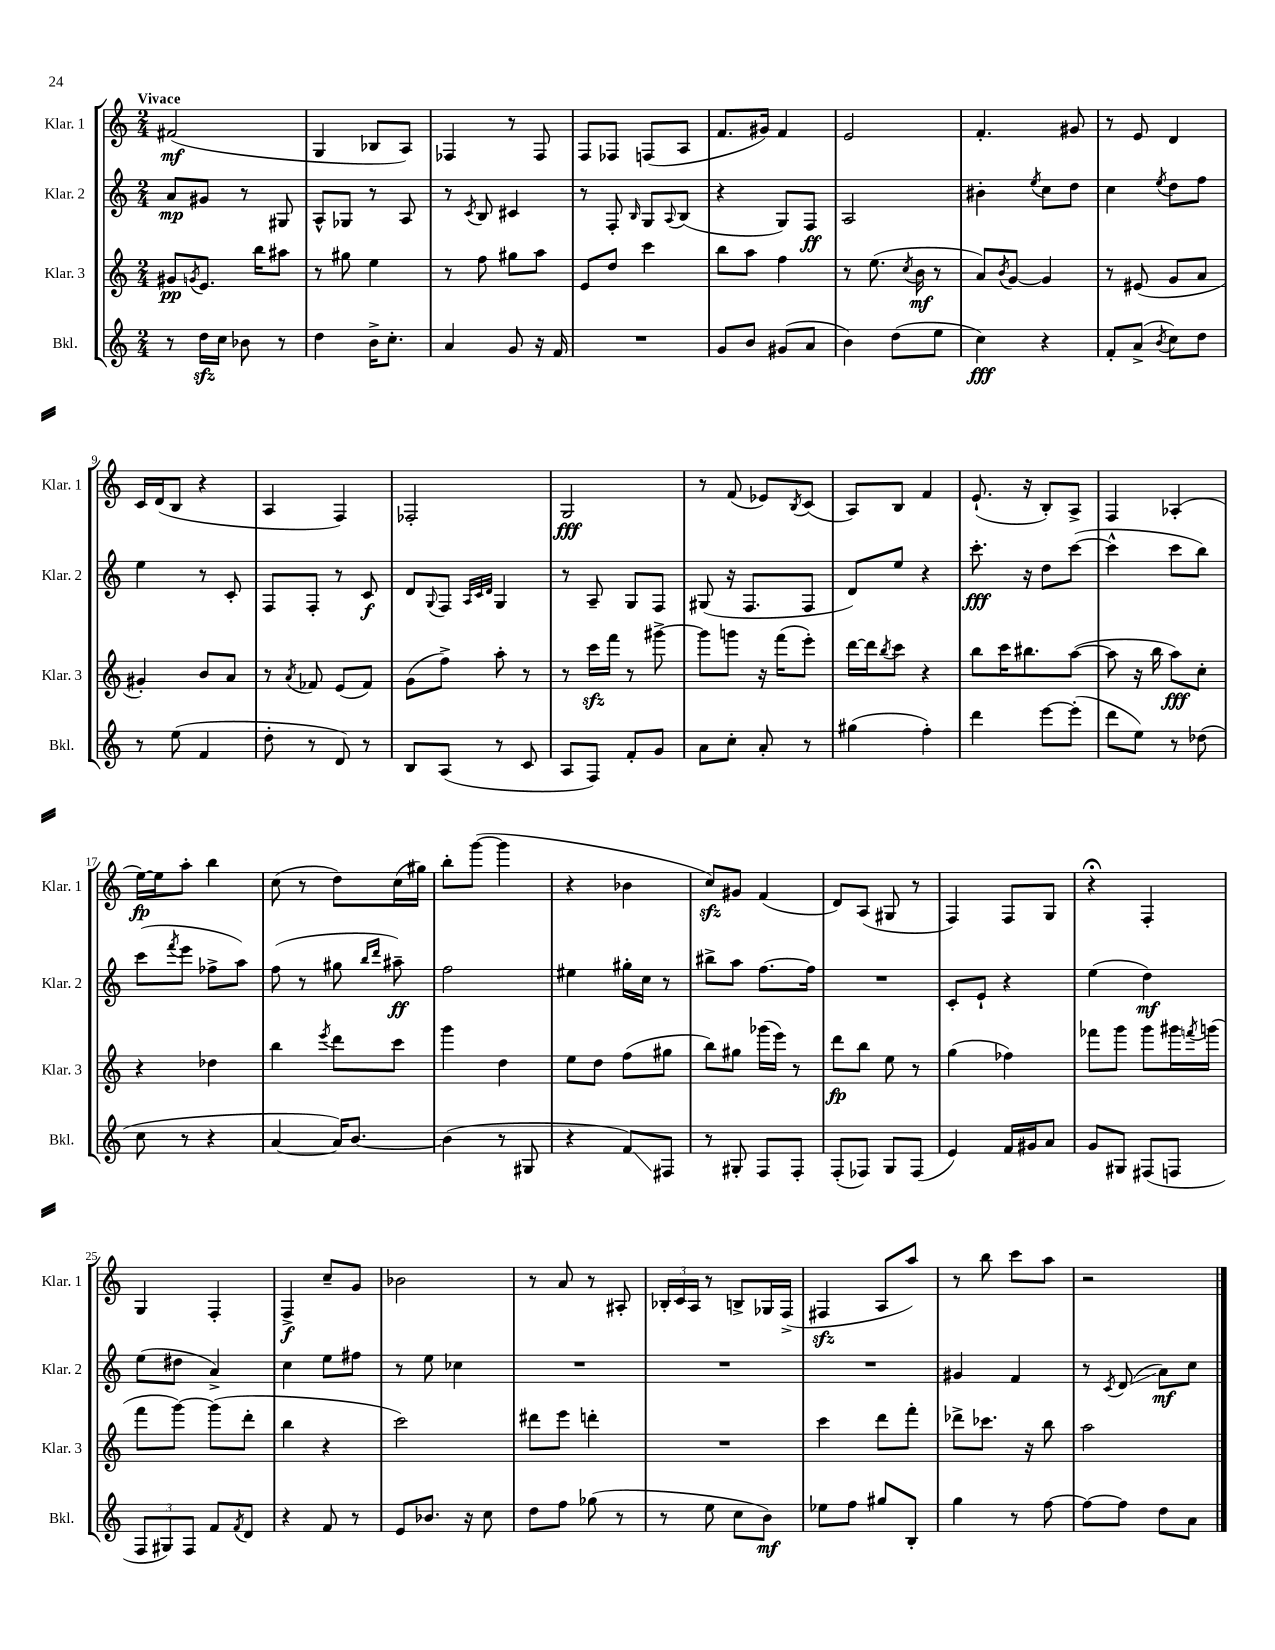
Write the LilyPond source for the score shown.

<<
\new StaffGroup <<
\new Staff = "s0" \with { instrumentName = "Klar. 1" shortInstrumentName = "Klar. 1" } {
    \clef treble \key c \major \numericTimeSignature \time 2/4 \tempo "Vivace"
    fis'2\mf( |
    g4 bes8 a8) |
    fes4 r8 fes8 |
    f8 fes8 f8( a8 |
    f'8. gis'16) f'4 |
    e'2 |
    f'4.-. gis'8 |
    r8 e'8 d'4 |
    c'16 d'16( b8 r4 |
    a4 f4) |
    fes2-. |
    g2\fff |
    r8 f'8( ees'8) \acciaccatura { b8 } c'8( |
    a8) b8 f'4 |
    e'8.-!( r16 b8-.) a8-> |
    f4 aes4-.( |
    e''16~\fp) e''16 a''8-. b''4 |
    c''8( r8 d''8) c''16( gis''16) |
    b''8-. g'''8~( g'''4 |
    r4 bes'4 |
    c''8\sfz) gis'8 f'4( |
    d'8) a8( gis8 r8 |
    f4) f8 g8 |
    r4\fermata f4-. |
    g4 f4-. |
    f4->\f c''8-- g'8 |
    bes'2 |
    r8 a'8 r8 ais8-. |
    \tuplet 3/2 { bes16-. c'16 a16 } r8 b8-> ges16 f16->( |
    fis4\sfz a8 a''8) |
    r8 b''8 c'''8 a''8 |
    r2 \bar "|." |
}
\new Staff = "s1" \with { instrumentName = "Klar. 2" shortInstrumentName = "Klar. 2" } {
    \clef treble \key c \major \numericTimeSignature \time 2/4
    a'8\mp gis'8 r8 gis8 |
    a8-^ ges8 r8 a8 |
    r8 \acciaccatura { c'8 } b8 cis'4 |
    r8 f8-. \grace { b16 } g8 \appoggiatura { a8 } b8( |
    r4 g8) f8\ff |
    a2 |
    bis'4-. \acciaccatura { e''8 } c''8 d''8 |
    c''4 \acciaccatura { e''8 } d''8 f''8 |
    e''4 r8 c'8-. |
    f8 f8-. r8 c'8\f |
    d'8 \appoggiatura { g8 } f8 \grace { a32 c'32 d'32 } g4 |
    r8 a8-- g8 f8 |
    gis8( r16 f8. f8 |
    d'8) e''8 r4 |
    c'''8.-.\fff r16 d''8 c'''8~( |
    c'''4-^ c'''8 b''8) |
    c'''8( \acciaccatura { f'''8 } e'''8 fes''8-> a''8) |
    f''8( r8 gis''8 \grace { b''16 d'''16 } ais''8--\ff) |
    f''2 |
    eis''4 gis''16-. c''16 r8 |
    bis''8-> a''8 f''8.~ f''16 |
    R2 |
    c'8-. e'8-! r4 |
    e''4( d''4\mf) |
    e''8( dis''8 a'4->) |
    c''4 e''8 fis''8 |
    r8 e''8 ces''4 |
    R2 |
    R2 |
    R2 |
    gis'4 f'4 |
    r8 \acciaccatura { c'8 } d'8\glissando( a'8\mf) c''8 \bar "|." |
}
\new Staff = "s2" \with { instrumentName = "Klar. 3" shortInstrumentName = "Klar. 3" } {
    \clef treble \key c \major \numericTimeSignature \time 2/4
    gis'8\pp \acciaccatura { g'8 } e'8. b''16 ais''8 |
    r8 gis''8 e''4 |
    r8 f''8 gis''8 a''8 |
    e'8 d''8 c'''4 |
    b''8 a''8 f''4 |
    r8 e''8.( \acciaccatura { c''8 } b'16\mf r8 |
    a'8) \acciaccatura { b'8 } g'8~ g'4 |
    r8 eis'8( g'8 a'8 |
    gis'4-.) b'8 a'8 |
    r8 \acciaccatura { a'8 } fes'8 e'8( fes'8) |
    g'8( f''8->) a''8-. r8 |
    r8 c'''16\sfz f'''16 r8 gis'''8~-> |
    gis'''8 g'''8 r16 f'''16( e'''8-.) |
    d'''16~ d'''16 \acciaccatura { b''8 } c'''8 r4 |
    b''8 c'''16 bis''8. a''8~( |
    a''8 r16 b''16 a''8\fff) c''8-. |
    r4 des''4 |
    b''4 \acciaccatura { e'''8 } d'''8 c'''8 |
    g'''4 d''4 |
    e''8 d''8 f''8( gis''8 |
    b''8) gis''8 ges'''16( e'''16) r8 |
    d'''8\fp b''8 e''8 r8 |
    g''4( fes''4) |
    fes'''8 g'''8 g'''8 gis'''16 \acciaccatura { f'''8 } g'''16( |
    f'''8 g'''8~) g'''8( d'''8-. |
    b''4 r4 |
    c'''2) |
    dis'''8 e'''8 d'''4-. |
    R2 |
    c'''4 d'''8 f'''8-. |
    des'''8-> ces'''8. r16 b''8 |
    a''2 \bar "|." |
}
\new Staff = "s3" \with { instrumentName = "Bkl." shortInstrumentName = "Bkl." } {
    \clef treble \key c \major \numericTimeSignature \time 2/4
    r8 d''16\sfz c''16 bes'8 r8 |
    d''4 b'16-> c''8.-. |
    a'4 g'8 r16 f'16 |
    R2 |
    g'8 b'8 gis'8( a'8 |
    b'4) d''8( e''8 |
    c''4\fff) r4 |
    f'8-. a'8->( \acciaccatura { b'8 } c''8) d''8 |
    r8 e''8( f'4 |
    d''8-. r8 d'8) r8 |
    b8 a8( r8 c'8 |
    a8 f8) f'8-. g'8 |
    a'8 c''8-. a'8-. r8 |
    gis''4( f''4-.) |
    d'''4 e'''8~ e'''8-.( |
    d'''8 e''8) r8 des''8( |
    c''8 r8 r4 |
    a'4~ a'16) b'8.~ |
    b'4( r8 gis8 |
    r4 f'8\glissando) fis8 |
    r8 gis8-. f8 f8-. |
    f8-.( fes8) g8 fes8( |
    e'4) f'16 gis'16 a'8 |
    g'8 gis8 fis8( f8 |
    \tuplet 3/2 { f8 gis8) f8 } f'8 \acciaccatura { f'8 } d'8 |
    r4 f'8 r8 |
    e'8 bes'8. r16 c''8 |
    d''8 f''8 ges''8( r8 |
    r8 e''8 c''8 b'8\mf) |
    ees''8 f''8 gis''8 b8-. |
    g''4 r8 f''8~ |
    f''8~ f''8 d''8 a'8 \bar "|." |
}
>>
>>
